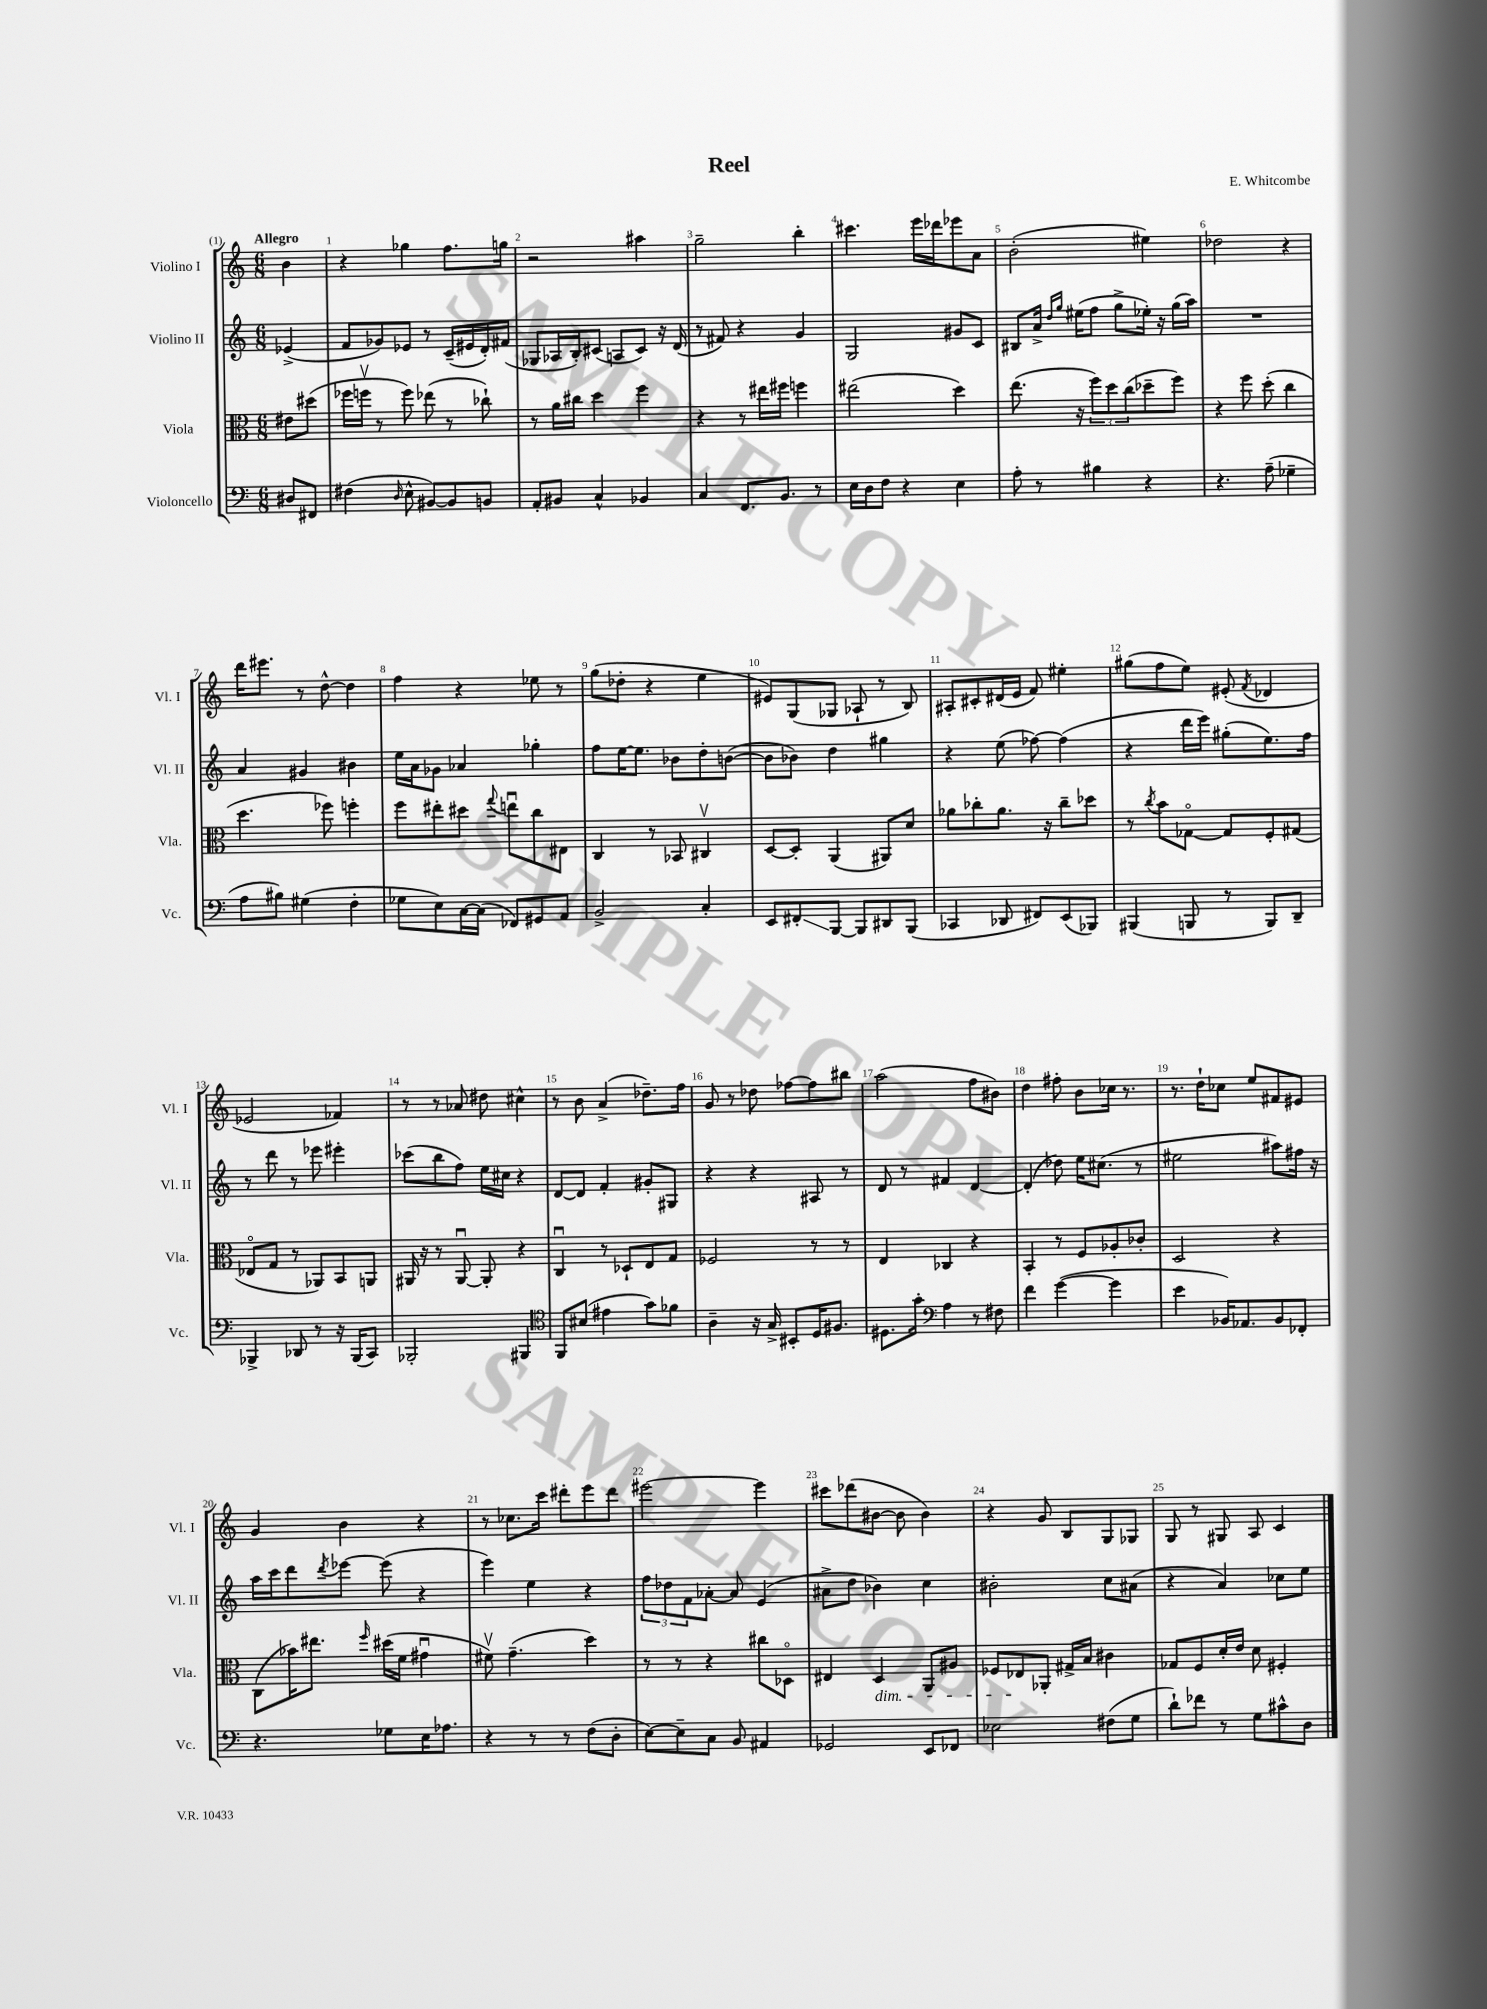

**kern	**kern	**kern	**kern
*staff4	*staff3	*staff2	*staff1
*clefF4	*clefC3	*clefG2	*clefG2
*k[]	*k[]	*k[]	*k[]
*M6/8	*M6/8	*M6/8	*M6/8
8D#	8e#	(4e-^	4b
8FF#	(8dd#	.	.
=	=	=	=
(4F#	16ff-	8f	4r
.	16ffv	.	.
.	8r	8g-)	.
16qqD	.	.	.
8E^^	8ff)	8e-	4gg-
[8BB#)	(8ee-	8r	.
8BB#]	8r	(16c~	8.ff
.	.	16e#	.
8BB	8cc-`)	16d')	.
.	.	(16f#	16gg
=	=	=	=
8AA'	8r	8G-	2r
8BB#	16a	16A-	.
.	16cc#	16B')	.
4C^^	4dd	(8c#	.
.	.	8A	.
4BB-	4ff	8c#)	4aa#
.	.	16r	.
.	.	(16d	.
=	=	=	=
4C	4r	8r	2gg~
.	.	8f#)	.
8.FF	8r	4r	.
.	16ee#	.	.
8.BB	16ff#	.	.
.	4ff	4g	4bb'
8r	.	.	.
=	=	=	=
16E	(2ee#	2G	4.ccc#
16D	.	.	.
8F	.	.	.
4r	.	.	.
.	.	.	16eee
.	.	.	16ddd-
4E	4dd)	8g#	8eee-
.	.	8c	8a
=	=	=	=
8A'	(8.ee	8B#	(2b'
8r	.	16a^	.
.	.	16qqdd	.
.	.	16qqgg	.
.	16r	(16ee#	.
4B#	12ff)	8ff	.
.	12dd	.	.
.	.	8gg^	.
.	(12cc	.	.
4r	8dd-~	16ee-')	4ee#)
.	.	16r	.
.	8ff)	(16gg	.
.	.	16aa)	.
=	=	=	=
4.r	4r	2.r	2dd-
.	8ff	.	.
(8A~	(8dd'	.	.
4G-~	4cc	.	4r
=	=	=	=
8A	4.dd	4a	16ddd
.	.	.	8.eee#
8B#)	.	.	.
(4G#	.	4g#	8r
.	8ff-)	.	[8dd^^
4F'	4ff'	4b#	4dd]
=	=	=	=
8G-	8ff	16ee	4ff
.	.	16a	.
8E)	8ee#'	8g-	.
[16C	8dd#	4a-	4r
(16C]	.	.	.
.	8qqgg	.	.
8FF-)	8eeu	.	.
8GG#	8cc	4gg-'	8ee-
8AA	8E#	.	8r
=	=	=	=
2BB^	4C	8ff	(8gg
.	.	[16ee	8dd-'
.	.	8.ee]	.
.	8r	.	4r
.	8BB-	8b-	.
4C'	4C#v	8dd'	4ee
.	.	([8b	.
=	=	=	=
8EE	[8D	8b]	8e#)
8FF#'	8D']	8b-)	(8G
[8BBB	(4AA	4dd	8G-
8BBB]	.	.	8A-`
8DD#	8AA#)	4gg#	8r
(8BBB	8d	.	8B)
=	=	=	=
4CC-	8a-	4r	8A#'
.	8cc-'	.	8c#'
8DD-	8.a-	(8ee	(16d#
.	.	.	16e
8FF#)	.	[8ff-)	8f)
.	16r	.	.
(8EE	8cc-~	(4ff-]	4ee#'
8BBB-)	8dd-	.	.
=	=	=	=
(4BBB#	8r	4r	(8gg#
.	8qcc	.	.
.	8b	.	8ff
8BBB	[8G-o	16ddd	8ee)
.	.	16eee)	.
8r	8G-]	(8gg#'	(8e#'
.	.	.	8qf
8BBB)	8F'	8.ee)	4d-
8DD~	(8G#	.	.
.	.	16ff	.
=	=	=	=
4BBB-^	8E-o	8r	2e-
.	8G	8ddd	.
8DD-	8r	8r	.
8r	8AA-)	8eee-	.
16r	8BB	4eee#'	4f-)
(16BBB-	.	.	.
8CC)	8AA	.	.
=	=	=	=
2BBB-'	16AA#	(8ccc-	8r
.	16r	.	.
.	8r	8bb	8r
.	[8AA#u	8ff)	8a-
.	8AA#']	16ee	8dd#
.	.	16cc#	.
4BBB#	4r	4r	4cc#^^
=	=	=	=
*clefC4	*	*	*
8FF	4Cu	[8d	8r
(8B#	.	8d]	8b
4e#	8r	4f'	(4a^
.	8D-`	.	.
8g)	8E	8g#'	8.dd-~)
8f-	8G	8G#	.
.	.	.	16ff
=	=	=	=
4A~	2F-	4r	8g
.	.	.	8r
16r	.	4r	8dd-
16G^	.	.	.
8BB#'	.	.	[8ff-
16D	8r	8A#	8ff-]
8.F#	.	.	.
.	8r	8r	8bb#
=	=	=	=
8.D#	4E	8d	(2aa
.	.	8r	.
16g'	.	.	.
*clefF4	*	*	*
4A	4C-	4f#	.
8r	4r	[4d	8ff
8F#	.	.	8b#)
=	=	=	=
4f	4BB'	(4d']	4dd
([4g	8r	8dd-)	8ff#'
.	8F	16ee	8b
.	.	(8.cc#	.
4g]	8A-'	.	16cc-
.	.	.	8.r
.	8c-'	8r	.
=	=	=	=
4e	2D	2ee#	8.r
.	.	.	16dd`
16BB-)	.	.	8cc-
8.AA-	.	.	.
.	.	.	8ee
8BB-	4r	8aa#)	8f#
8FF-'	.	16ff#	8e#
.	.	16r	.
=	=	=	=
4.r	(8C	16aa	4g
.	.	16ccc	.
.	16b-)	8ddd	.
.	8.ee#	.	.
.	.	8qddd	.
.	.	[8eee-	4b
.	16qqff	.	.
8G-	(16dd#	(8eee-]	.
.	16f	.	.
16E	4g#u	4r	4r
8.A-	.	.	.
=	=	=	=
4r	8f#v)	4eee)	8r
.	(4.g~	.	8.cc-
8r	.	4ee	.
.	.	.	16ccc
8r	.	.	8ddd#'
(8F	4dd)	4r	8eee
8D'	.	.	8ddd#
=	=	=	=
[8E)	8r	12ff	[2eee#
.	.	12dd-	.
8E~]	8r	.	.
.	.	12f	.
8C	4r	[8a-'	.
8BB	.	8a-]	.
4AA#	8cc#	(4e	4eee#]
.	8D-o	.	.
=	=	=	=
2GG-	4E#	8a#^	8ccc#
.	.	8dd	(8ddd-
.	4D	4b-)	[8b#
.	.	.	8b#]
8EE	8AA	4cc	4b#)
8FF-	8A#	.	.
=	=	=	=
2E-	8F-	2b#'	4r
.	8E-	.	.
.	8AA-'	.	8g
.	16G#^	.	8B
.	16B	.	.
(8F#	4c#	8cc	8G
8G	.	(8a#	8G-
=	=	=	=
8d`)	8G-	4r	8G
8f-	8F	.	8r
8r	16d'	4a)	8G#
.	16e	.	.
8G	8d	.	8A
8c#^^	4F#'	8cc-	4c
8D	.	8ee	.
==	==	==	==
*-	*-	*-	*-
